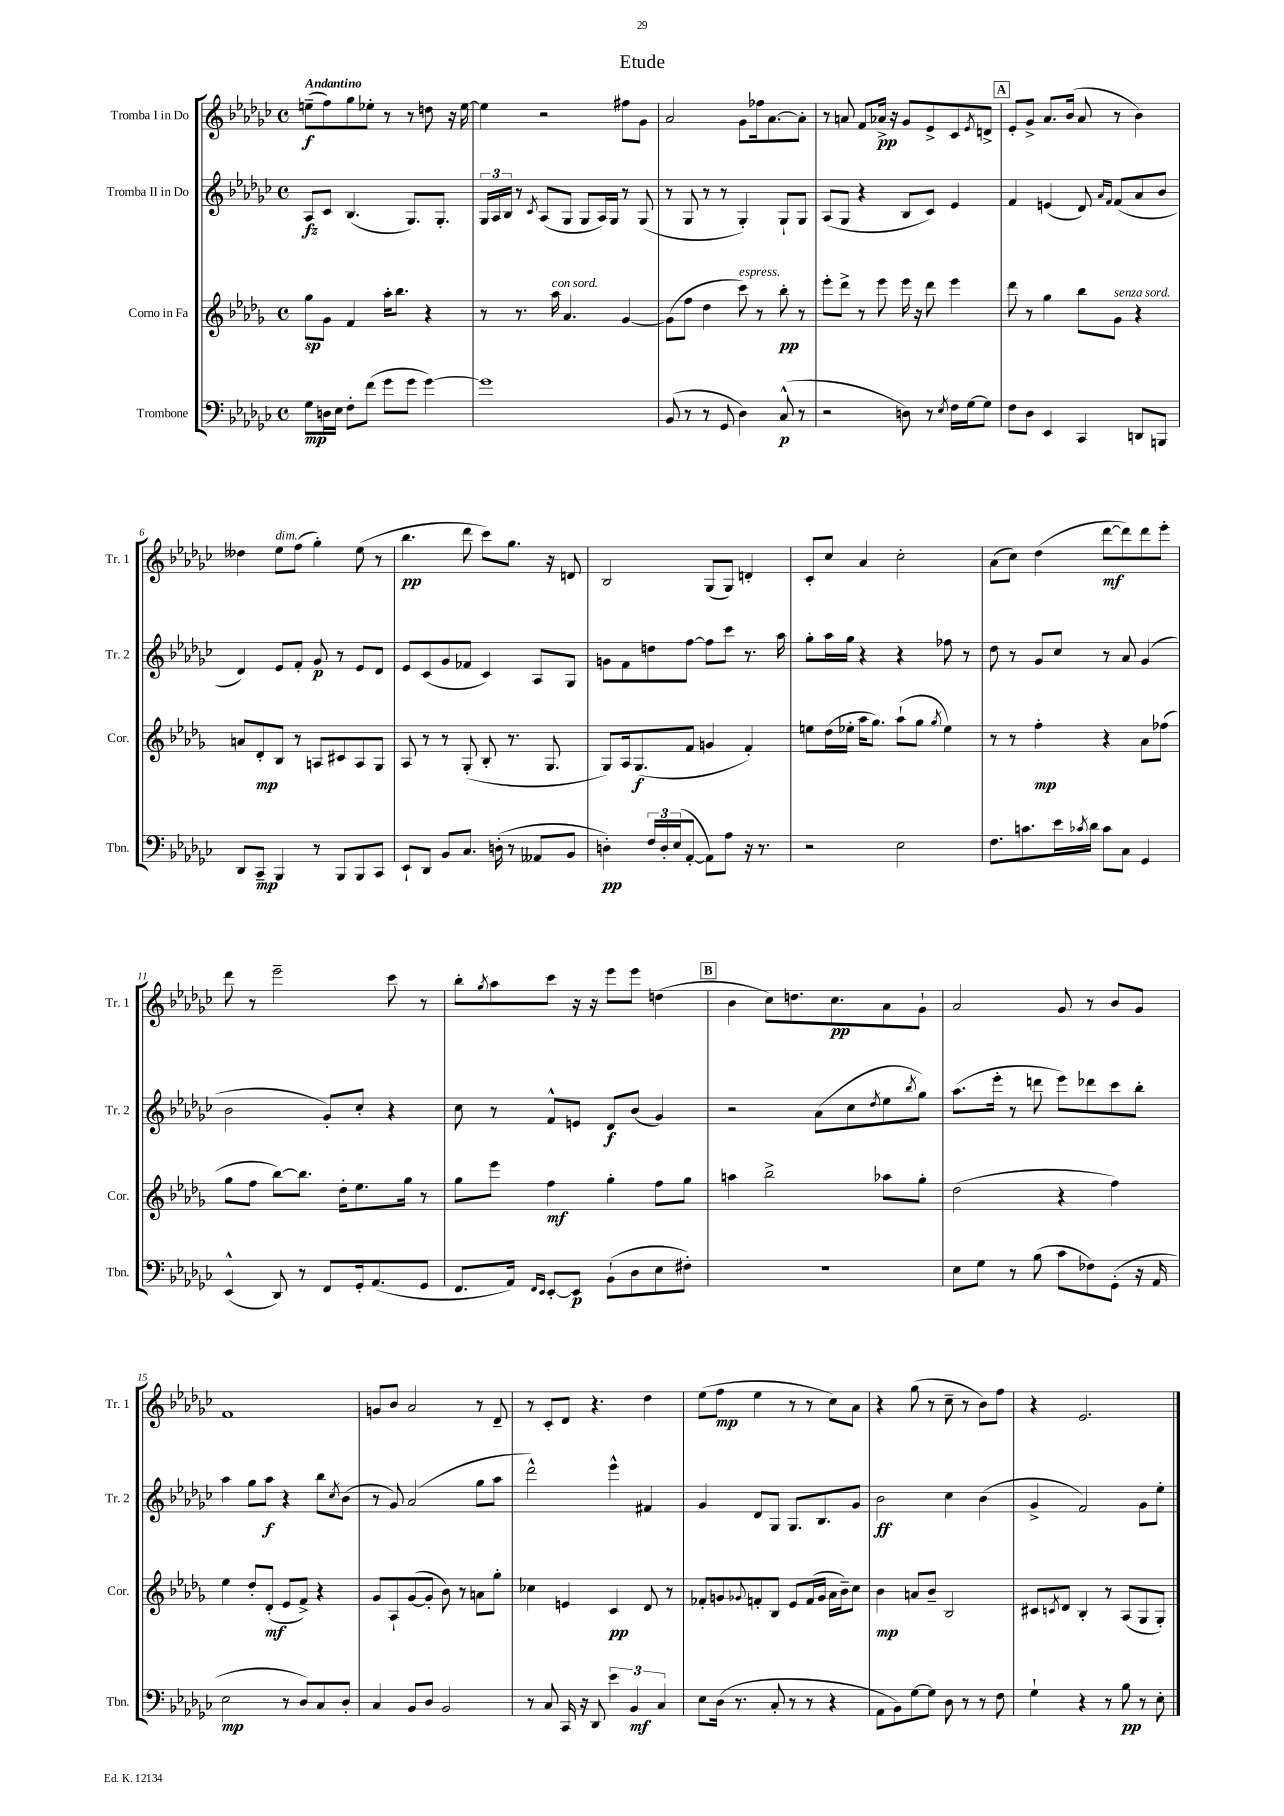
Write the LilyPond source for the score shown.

\header { title = "Etude" }
<<
\new StaffGroup <<
\new Staff = "s0" \with { instrumentName = "Tromba I in Do" shortInstrumentName = "Tr. 1" } {
    \clef treble \key ges \major \defaultTimeSignature \time 4/4 \tempo "Andantino"
    e''8--\f( f''8) ges''8 ees''8-. r8 r8 d''8 r16 ees''16~ |
    ees''4 r2 fis''8 ges'8 |
    aes'2 ges'8 fes''16 aes'8.~ aes'8-. |
    r8 a'8 f'8 aes'16->\pp r16 ges'8 ees'8-> ces'8 \acciaccatura { ees'8 } d'8-> |
    \mark \markup { \box "A" } ees'8-. ges'8-> aes'8. bes'16( aes'8 r8 bes'4) |
    deses''4 ees''8^\markup { \italic "dim." } f''8( ges''4-.) ees''8( r8 |
    bes''4.\pp des'''8 ces'''8) ges''8. r16 d'8 |
    bes2 ges8( ges8) d'4-. |
    ces'8-. ces''8 aes'4 ces''2-. |
    aes'8( ces''8) des''4( des'''8~\mf des'''8) des'''8 ees'''8-. |
    des'''8 r8 ees'''2-- ces'''8 r8 |
    bes''8-. \acciaccatura { ges''8 } aes''8 ces'''8 r16 r16 ees'''8 ees'''8 d''4( |
    \mark \markup { \box "B" } bes'4 ces''8) d''8. ces''8.\pp aes'8 ges'8-! |
    aes'2 ges'8 r8 bes'8 ges'8 |
    f'1 |
    g'8 bes'8 aes'2 r8 des'8-- |
    r8 ces'8-. des'8 r4. des''4 |
    ees''8( f''8\mp ees''4 r8 r8 ces''8) aes'8 |
    r4 ges''8( r8 ces''8-- r8 bes'8) f''8 |
    r4 ees'2. \bar "|." |
}
\new Staff = "s1" \with { instrumentName = "Tromba II in Do" shortInstrumentName = "Tr. 2" } {
    \clef treble \key ges \major \defaultTimeSignature \time 4/4
    aes8\fz ces'8 bes4.( ges8.) ges8.-. |
    \tuplet 3/2 { ges16 aes16 bes16 } r8 \acciaccatura { ces'8 } aes8( ges8 ges8 aes16) ges16 r8 ges8( |
    r8 ges8 r8 r8 ges4-.) ges8-! ges8 |
    aes8( ges8 r4 bes8 ces'8) ees'4 |
    \mark \markup { \box "A" } f'4 e'4( des'8) \grace { aes'16 f'16 } f'8( aes'8 bes'8 |
    des'4) ees'8 f'8-. ges'8\p r8 ees'8 des'8 |
    ees'8 ces'8( ges'8 fes'8 ces'4) aes8 ges8 |
    g'8 f'8 d''8 f''8~ f''8 ces'''8 r8. aes''16 |
    ges''8-. aes''16 ges''16 r4 r4 fes''8 r8 |
    des''8 r8 ges'8 ces''8 r8 aes'8 ges'4( |
    bes'2 ges'8-.) ces''8-. r4 |
    ces''8 r8 f'8-^ e'8 des'8\f bes'8( ges'4) |
    \mark \markup { \box "B" } r2 aes'8( ces''8 \acciaccatura { des''8 } ees''8 \acciaccatura { bes''8 } ges''8) |
    aes''8.( ees'''16-. r8 d'''8 ees'''8) des'''8 ces'''8 bes''8-. |
    aes''4 ges''8 aes''8\f r4 bes''8 \acciaccatura { ces''8 } bes'8( |
    r8 ges'8) aes'2( ges''8 aes''8 |
    des'''2-^) ees'''4-^ fis'4 |
    ges'4 des'8 ges8 ges8. bes8. ges'8 |
    bes'2\ff ces''4 bes'4( |
    ges'4-> f'2) ges'8 ees''8-. \bar "|." |
}
\new Staff = "s2" \with { instrumentName = "Corno in Fa" shortInstrumentName = "Cor." } {
    \clef treble \key des \major \defaultTimeSignature \time 4/4
    ges''8\sp ges'8 f'4 aes''16-. bes''8. r4 |
    r8 r8. aes''16^\markup { \italic "con sord." } aes'4. ges'4~ |
    ges'8( f''8 des''4 c'''8^\markup { \italic "espress." }) r8 bes''8-.\pp r8 |
    ees'''8-. des'''8-> r8 ees'''8 ees'''16 r16 des'''8 ees'''4 |
    \mark \markup { \box "A" } des'''8 r8 ges''4 bes''8 ges'8^\markup { \italic "senza sord." } r4 |
    a'8 des'8-.\mp bes8 r8 a8 cis'8 a8 ges8 |
    aes8 r8 r8 ges8-.( bes8-. r8. ges8. |
    ges8) aes16 ges8.\f( f'8 g'4 f'4-.) |
    e''8 des''16( ees''16-. aes''16 ges''8.) aes''8-!( ges''8 \acciaccatura { ges''8 } ees''4) |
    r8 r8 f''4-.\mp r4 aes'8 fes''8( |
    ges''8 f''8 bes''8~) bes''8. des''16-. ees''8. ges''16 r8 |
    ges''8 ees'''8 f''4\mf ges''4-. f''8 ges''8 |
    \mark \markup { \box "B" } a''4 bes''2-> aes''8 ges''8-. |
    des''2( r4 f''4) |
    ees''4 des''8-. des'8-.\mf( ees'8 f'8->) r4 |
    ges'8 aes8-! ges'8~( ges'8-. bes'8) r8 a'8 ges''8-. |
    ces''4 e'4 c'4\pp des'8 r8 |
    fes'8-. g'8 \appoggiatura { ges'8 } f'8-. bes8 ees'8 f'16( ges'16 aes'16 bes'16--) c''8 |
    bes'4\mp a'8 bes'8-- bes2 |
    cis'8 \acciaccatura { c'8 } des'8 bes4-. r8 aes8( ges8 ges8-.) \bar "|." |
}
\new Staff = "s3" \with { instrumentName = "Trombone" shortInstrumentName = "Tbn." } {
    \clef bass \key ges \major \defaultTimeSignature \time 4/4
    ges8\mp d16 ees16 f8-. f'8( ges'8 ges'8 ges'4~) |
    ges'1 |
    bes,8( r8 r8 ges,8 des4) ces8-^\p( r8 |
    r2 d8) r8 \acciaccatura { ees8 } f16 ges16~ ges8 |
    \mark \markup { \box "A" } f8 des8 ees,4 ces,4 d,8 b,,8 |
    des,8 ces,8--\mp bes,,4 r8 bes,,8 bes,,8 ces,8 |
    ees,8-! des,8 bes,8 ces8. d16-.( r8 aeses,8 bes,8 |
    d4-.\pp) \tuplet 3/2 { f16 d16-. ees16( } aes,8~-. aes,8) aes8 r16 r8. |
    r2 ees2 |
    f8. c'8. ees'16 \acciaccatura { ces'8 } des'16 ces'8 ces8 ges,4 |
    ees,4-^( des,8) r8 f,8 ges,16-. aes,8.( ges,8 |
    f,8. aes,16) \grace { f,16 ees,16 } ees,8~-. ees,8\p bes,8-!( des8 ees8 fis8-.) |
    \mark \markup { \box "B" } R1 |
    ees8 ges8 r8 bes8( ces'8 fes8) ges,8-.( r16 aes,16 |
    ees2\mp r8 des8) ces8 des8-. |
    ces4 bes,8 des8 bes,2 |
    r8 ces8 ces,16 r16 des,8 \tuplet 3/2 { ees'4 bes,4\mf ces4 } |
    ees8 des16( r8. ces8-. r8 r8 r4 |
    aes,8 bes,8) ges8~ ges8 des8 r8 r8 f8 |
    ges4-! r4 r8 bes8\pp r8 ees8-. \bar "|." |
}
>>
>>
